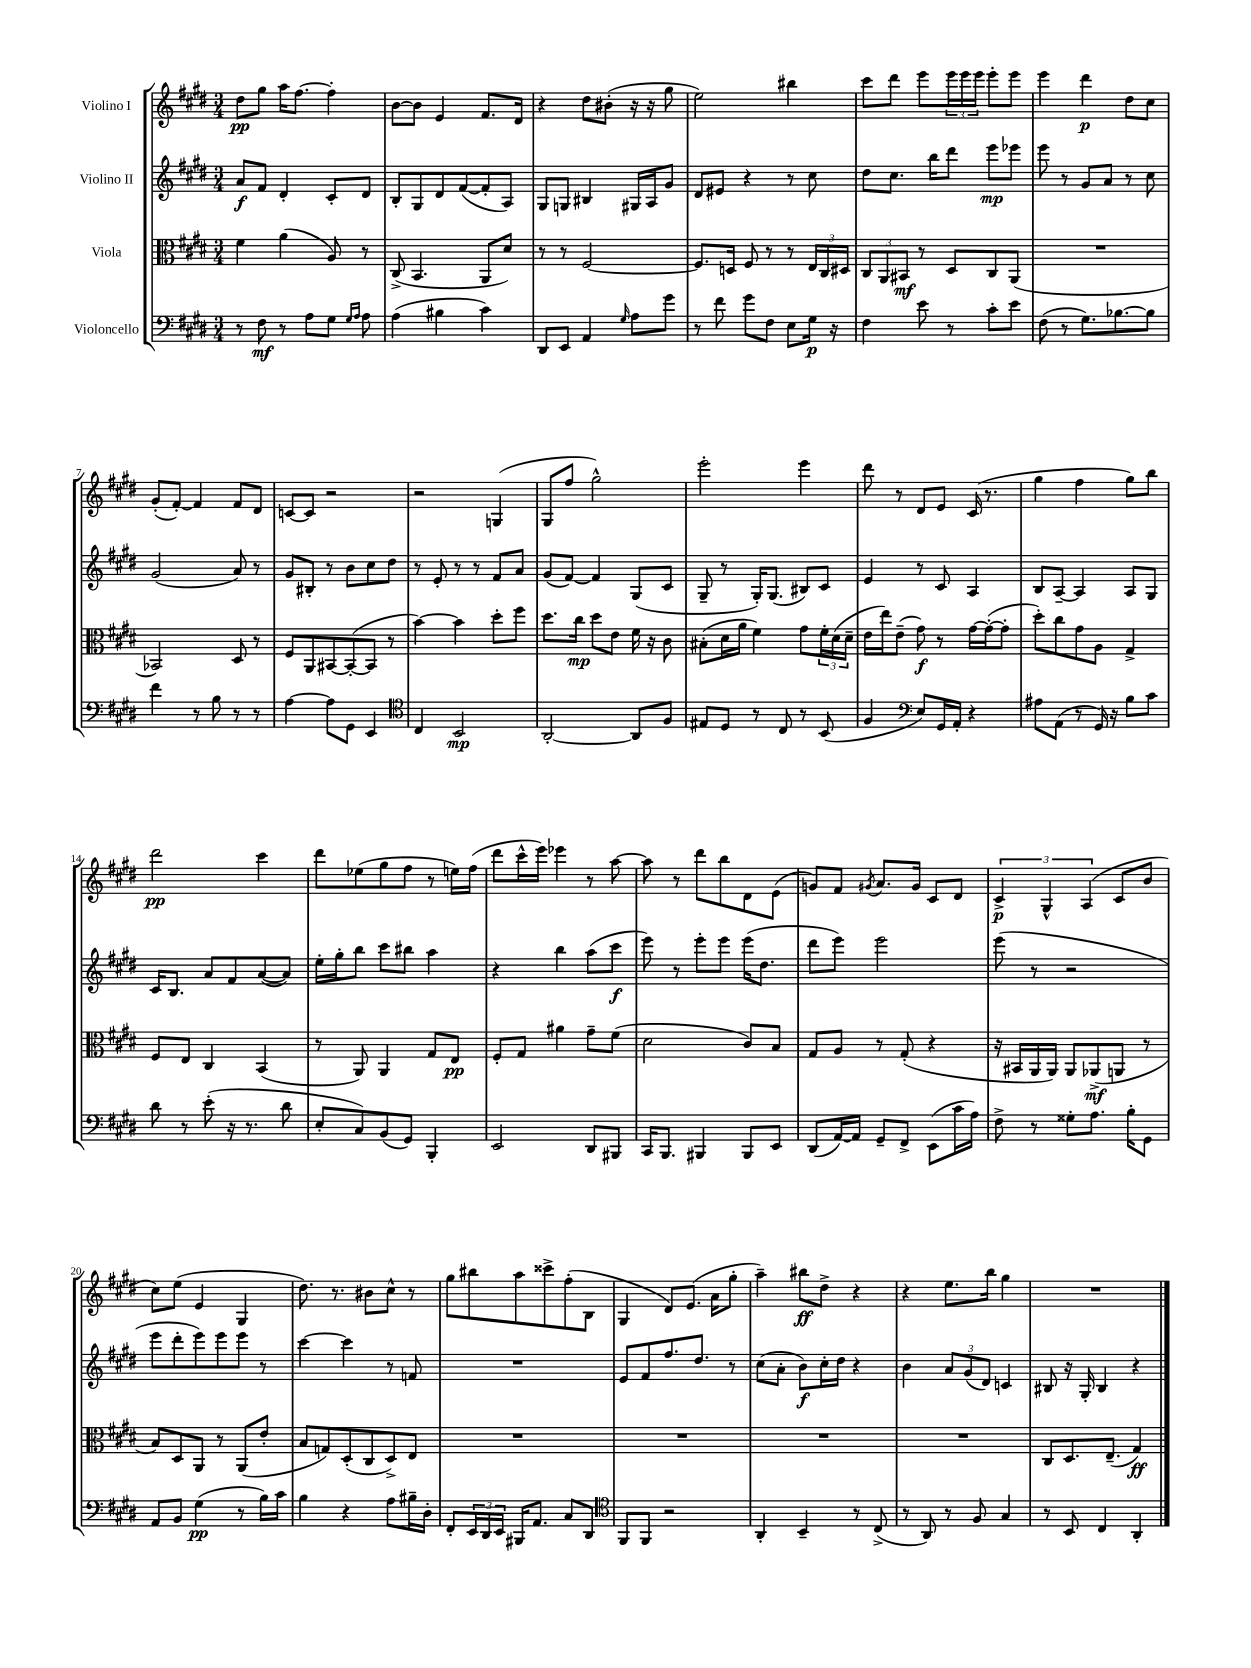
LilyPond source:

<<
\new StaffGroup <<
\new Staff = "s0" \with { instrumentName = "Violino I" } {
    \clef treble \key e \major \numericTimeSignature \time 3/4
    dis''8\pp gis''8 a''16 fis''8.~ fis''4-. |
    b'8~ b'8 e'4 fis'8. dis'16 |
    r4 dis''8 bis'8-.( r16 r16 gis''8 |
    e''2) bis''4 |
    cis'''8 dis'''8 e'''8 \tuplet 3/2 { e'''16 e'''16 e'''16 } e'''8-. e'''8 |
    e'''4 dis'''4\p dis''8 cis''8 |
    gis'8-.( fis'8~-.) fis'4 fis'8 dis'8 |
    c'8~ c'8 r2 |
    r2 g4( |
    gis8 fis''8 gis''2-^) |
    e'''2-. e'''4 |
    dis'''8 r8 dis'8 e'8 cis'16( r8. |
    gis''4 fis''4 gis''8) b''8 |
    dis'''2\pp cis'''4 |
    dis'''8 ees''8( gis''8 fis''8 r8 e''16) fis''16( |
    dis'''8 cis'''16-^ e'''16) ees'''4 r8 a''8~ |
    a''8 r8 dis'''8 b''8 dis'8 e'8( |
    g'8) fis'8 \acciaccatura { gis'8 } a'8. gis'16 cis'8 dis'8 |
    \tuplet 3/2 { cis'4->\p gis4-^ a4( } cis'8 b'8 |
    cis''8) e''8( e'4 gis4 |
    dis''8.) r8. bis'8 cis''8-^ r8 |
    gis''8 bis''8 a''8 cisis'''8-> fis''8-.( b8 |
    gis4 dis'8) e'8.( a'16 gis''8-. |
    a''4--) bis''8\ff dis''8-> r4 |
    r4 e''8. b''16 gis''4 |
    R2. \bar "|." |
}
\new Staff = "s1" \with { instrumentName = "Violino II" } {
    \clef treble \key e \major \numericTimeSignature \time 3/4
    a'8\f fis'8 dis'4-. cis'8-. dis'8 |
    b8-. gis8 dis'8 fis'8~( fis'8-. a8) |
    gis8 g8 bis4 gis16 a16 gis'8 |
    dis'8 eis'8 r4 r8 cis''8 |
    dis''8 cis''8. b''16 dis'''8 e'''8\mp ees'''8 |
    e'''8 r8 gis'8 a'8 r8 cis''8 |
    gis'2( a'8) r8 |
    gis'8 bis8-. r8 b'8 cis''8 dis''8 |
    r8 e'8-. r8 r8 fis'8 a'8 |
    gis'8( fis'8~) fis'4 gis8( cis'8 |
    gis8-- r8 gis16-.) gis8.( bis8) cis'8 |
    e'4 r8 cis'8 a4 |
    b8 a8~-- a4 a8 gis8 |
    cis'16 b8. a'8 fis'8 a'8~( a'8) |
    e''16-. gis''16-. b''8 cis'''8 bis''8 a''4 |
    r4 b''4 a''8( cis'''8\f |
    e'''8) r8 e'''8-. e'''8 e'''16( dis''8. |
    dis'''8 e'''8) e'''2 |
    e'''8( r8 r2 |
    e'''8 dis'''8-. e'''8) e'''8 e'''8 r8 |
    cis'''4~ cis'''4 r8 f'8 |
    R2. |
    e'8 fis'8 fis''8. dis''8. r8 |
    cis''8( a'8-. b'8\f) cis''16-. dis''16 r4 |
    b'4 \tuplet 3/2 { a'8 gis'8( dis'8) } c'4 |
    bis8 r16 gis16-. bis4 r4 \bar "|." |
}
\new Staff = "s2" \with { instrumentName = "Viola" } {
    \clef alto \key e \major \numericTimeSignature \time 3/4
    fis'4 a'4( a8) r8 |
    cis8->( b,4. a,8 dis'8) |
    r8 r8 fis2~ |
    fis8. d16 fis8 r8 r8 \tuplet 3/2 { e16 cis16 dis16 } |
    \tuplet 3/2 { cis8 a,8 bis,8\mf } r8 dis8 cis8 a,8( |
    R2. |
    bes,2) dis8 r8 |
    fis8 a,8 bis,8~ bis,8~-.( bis,8 r8 |
    b'4~) b'4 dis''8-. fis''8 |
    dis''8. cis''16\mp dis''8 e'8 fis'16 r16 cis'8 |
    bis8-.( dis'16 a'16 fis'4) gis'8 \tuplet 3/2 { fis'16-. dis'16( dis'16-- } |
    e'16 e''16) e'8--( gis'8\f) r8 gis'16~ gis'16~-.( gis'8-. |
    dis''8-.) cis''8 gis'8 a8 gis4-> |
    fis8 e8 cis4 b,4( |
    r8 a,8) a,4 gis8 e8\pp |
    fis8-. gis8 ais'4 gis'8-- fis'8( |
    dis'2 cis'8) b8 |
    gis8 a8 r8 gis8-.( r4 |
    r16 bis,16 a,16 a,16) a,8 aes,8->\mf( a,8 r8 |
    b8) dis8 a,8 r8 a,8( e'8-. |
    b8 g8) dis8-.( cis8 dis8->) e8 |
    R2. |
    R2. |
    R2. |
    R2. |
    cis8 dis8. e8.--( gis4\ff) \bar "|." |
}
\new Staff = "s3" \with { instrumentName = "Violoncello" } {
    \clef bass \key e \major \numericTimeSignature \time 3/4
    r8 fis8\mf r8 a8 gis8 \grace { gis16 a16 } a8 |
    a4( bis4 cis'4) |
    dis,8 e,8 a,4 \grace { gis16 } a8 gis'8 |
    r8 fis'8 gis'8 fis8 e8 gis16\p r16 |
    fis4 e'8 r8 cis'8-. e'8 |
    fis8( r8 gis8.) bes8.~ bes8 |
    fis'4 r8 b8 r8 r8 |
    a4~ a8 gis,8 e,4 |
    \clef tenor cis4 b,2\mp |
    a,2~-. a,8 fis8 |
    eis8 dis8 r8 cis8 r8 b,8( |
    fis4 \clef bass e8) gis,16 a,16-. r4 |
    ais8 a,8( r8 gis,16) r16 b8 cis'8 |
    dis'8 r8 e'8-.( r16 r8. dis'8 |
    e8-. cis8) b,8( gis,8) b,,4-. |
    e,2 dis,8 bis,,8 |
    cis,16 b,,8. bis,,4 bis,,8 e,8 |
    dis,8( a,16~) a,16 gis,8-- fis,8-> e,8( cis'16 a16) |
    fis8-> r8 gisis8-. a8. b16-. gis,8 |
    a,8 b,8 gis4\pp( r8 b16) cis'16 |
    b4 r4 a8 bis16-- dis16-. |
    fis,8-. \tuplet 3/2 { e,16 dis,16 e,16 } bis,,16 a,8. cis8 dis,8 |
    \clef tenor fis,8 fis,8 r2 |
    a,4-. b,4-- r8 cis8->( |
    r8 a,8) r8 fis8 gis4 |
    r8 b,8 cis4 a,4-. \bar "|." |
}
>>
>>
